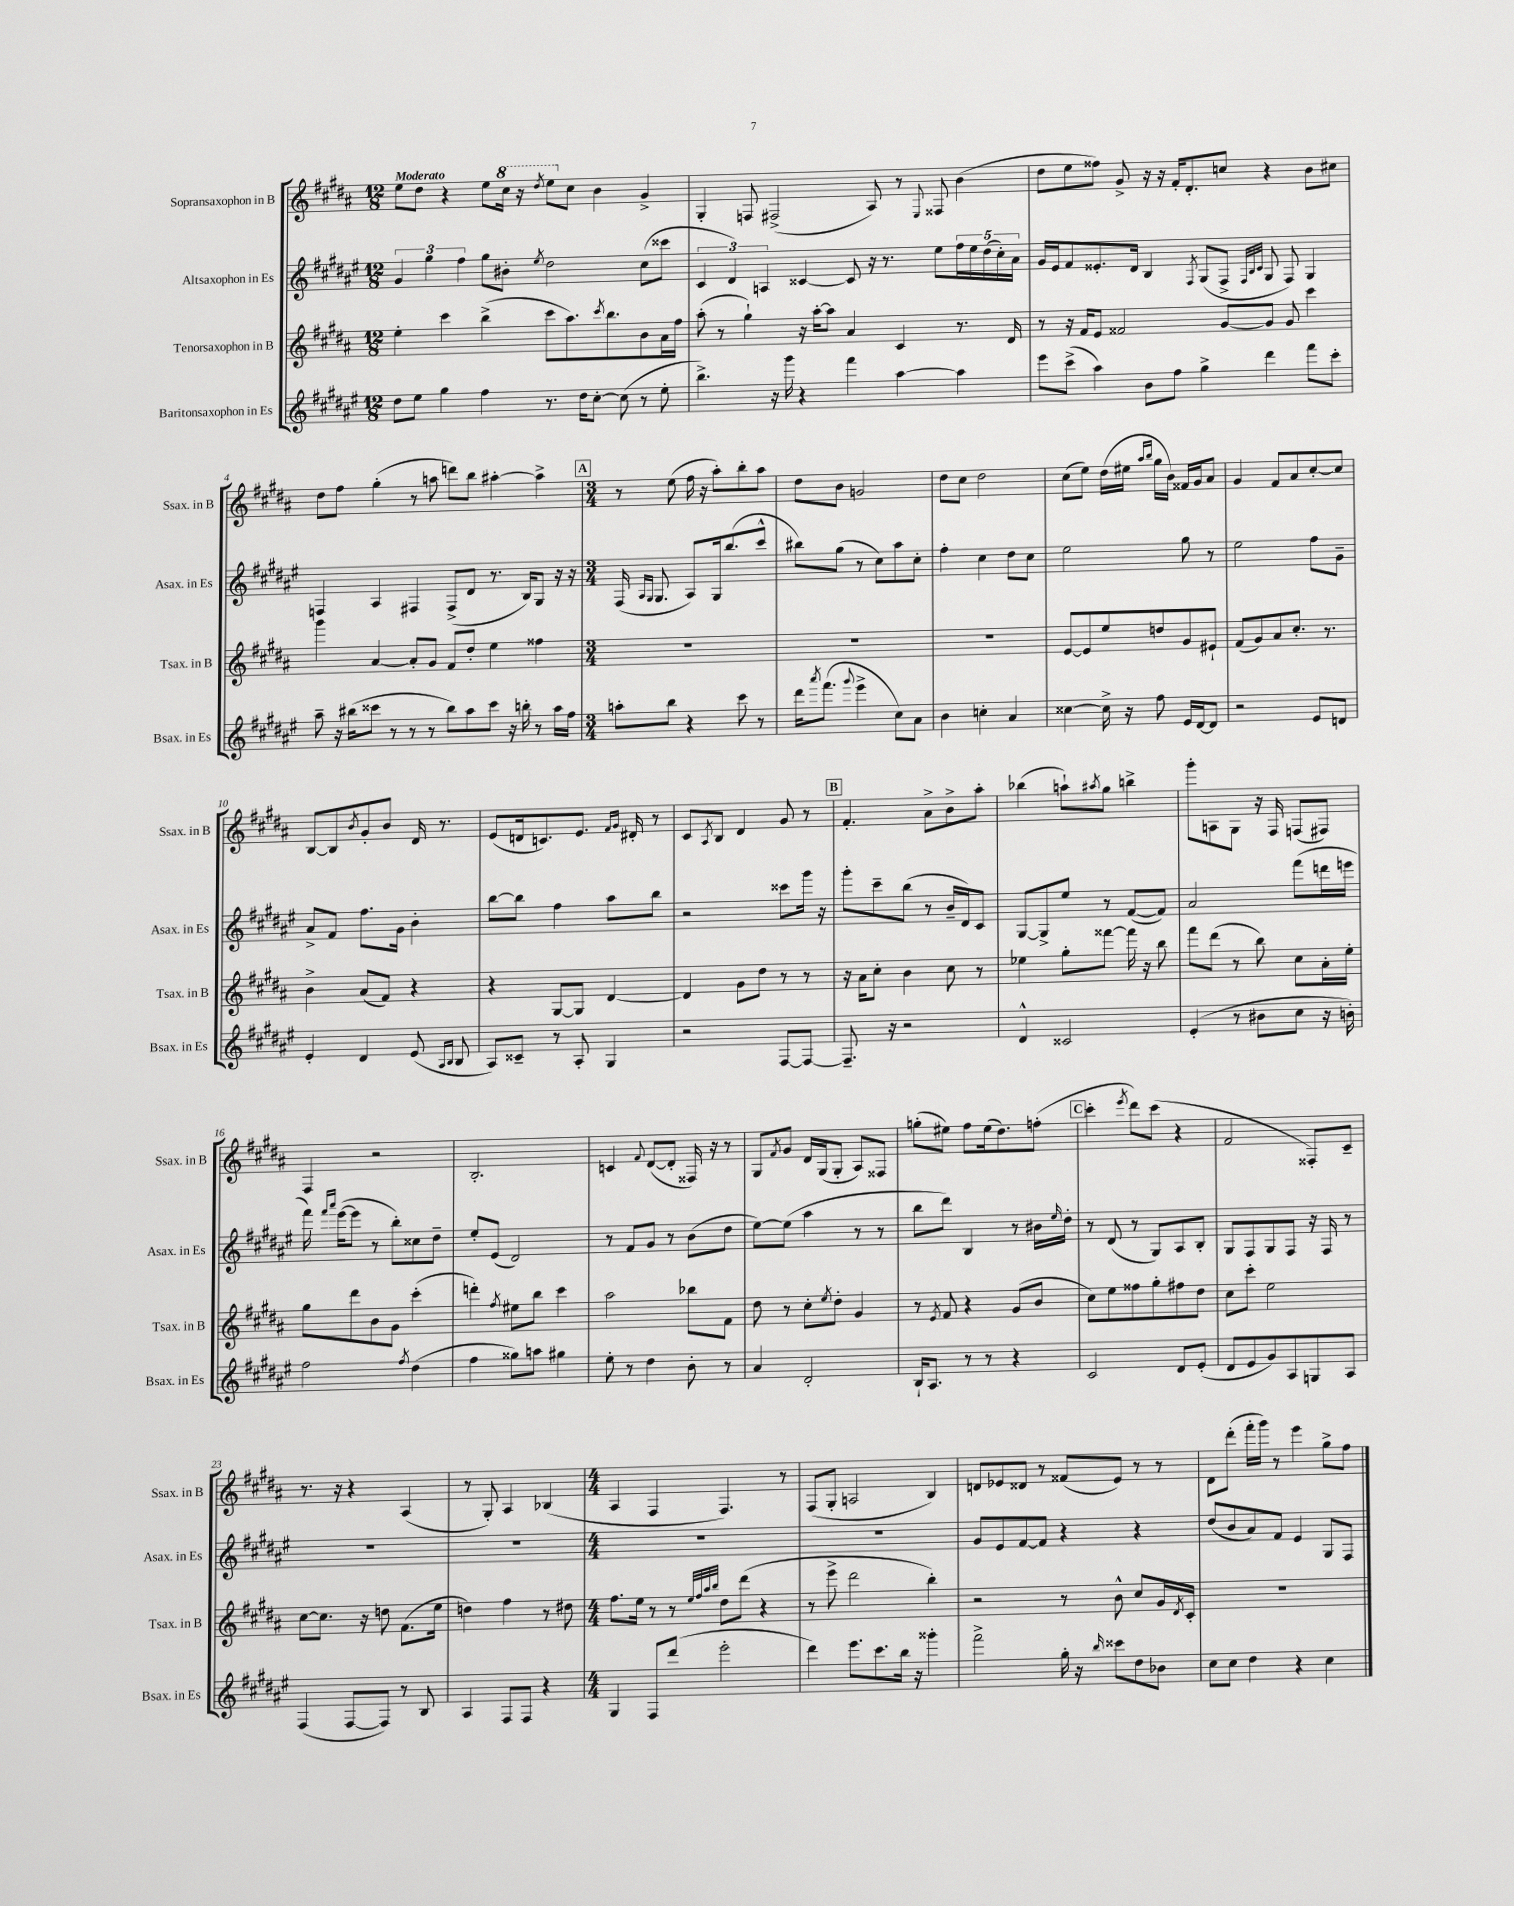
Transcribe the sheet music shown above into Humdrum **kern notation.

**kern	**kern	**kern	**kern
*part4	*part3	*part2	*part1
*staff4	*staff3	*staff2	*staff1
*I"Baritonsaxophon in Es	*I"Tenorsaxophon in B	*I"Altsaxophon in Es	*I"Sopransaxophon in B
*I'Bsax. in Es	*I'Tsax. in B	*I'Asax. in Es	*I'Ssax. in B
*clefG2	*clefG2	*clefG2	*clefG2
*k[f#c#g#d#a#e#]	*k[f#c#g#d#a#]	*k[f#c#g#d#a#e#]	*k[f#c#g#d#a#]
*M12/8	*M12/8	*M12/8	*M12/8
=1	=1	=1	=1
!	!	!	!LO:TX:a:B:t=Moderato
8dd#\L	4ee'\	6g#/	8ee\L
8ee#\J	.	.	8dd#\J
.	.	6gg#\	.
4gg#\	4ccc#\	.	4r
.	.	6ff#\	.
4ff#\	(4bb^\	8gg#\L	8ee\L
*	*	*	*8va
.	.	8b#X'\J	16ccc#\Jk
.	.	.	16r
.	.	8qee#/	8qddd#/
8.r	8ccc#\L	2dd#\	8eee\L
*	*	*	*X8va
.	8.aa#\)	.	8cc#\J
16dd#\KL	.	.	.
[8cc#'\J	.	.	4b\
.	8qccc#/	.	.
.	8.bb\	.	.
(8cc#\]	.	.	.
8r	8b\	(8cc#\L	4g#^/
8ee#'\	16a#\L	8ccc##X\J	.
.	16ff#\JJ	.	.
=2	=2	=2	=2
4.bb^\)	(8aa#'\	6c#/	4G#'/
.	8r	.	.
.	.	6d#/)	.
.	4gg#`\)	.	8Fn/
.	.	6An/	.
16r	.	.	(2F#X^/
16ggg#\	.	.	.
4r	16r	[4c##X/	.
.	[16aa#'\KL	.	.
.	8aa#\J]	.	.
4fff#\	4a#/	8c##/]	.
.	.	16r	8A#/)
.	.	8.r	.
[4aa#\	4c#/	.	8r
.	.	.	8qqE/
.	.	8ee#\L	8F##X/
4aa#\]	8.r	20ff#\L	(4b\
.	.	20ee#\	.
.	.	(20dd#\	.
.	.	20cc#'\)	.
.	16d#/	.	.
.	.	20a#\JJ	.
=3	=3	=3	=3
8eee#\L	8r	16g#/LL	8dd#\L
.	.	16e#/J	.
(8ccc#^\J	16r	8f#/	8ee\
.	16f#/KL	.	.
4aa#\)	8e/J	8.e##X'/	8ff##X\J)
.	2f##X/	.	8g#^/
.	.	16d#/Jk	.
8b\L	.	4B/	16r
.	.	.	16r
8ff#\J	.	.	16f#'/KL
.	.	.	8.d#'/
.	.	8qF#/	.
4gg#^\	.	(8G#/L	.
.	[8g#/L	8F#^/J	8ccn/J
.	.	32qqF#/LLL	.
.	.	32qqB/	.
.	.	32qqc#/JJJ	.
4ddd#\	8g#/J]	8G#/	4r
.	8g#/	8F#/)	.
8fff#\L	4ccc#\	4G#/	8b\L
8ccc#'\J	.	.	8cc#X\J
!!LO:LB:g=z
=4	=4	=4	=4
8aa#~\	4ggg#\	4Fn/	8dd#\L
16r	.	.	8ff#\J
(16bb#X\KL	.	.	.
8ccc##X\J	[4a#/	4A#/	(4gg#'\
8r	.	.	.
8r	8a#'/L]	4F#X/	8r
8r	8g#/J	.	8aan\
8bb#\L)	8f#/L	(8F#^/L	8dddn\L)
8aa#\	8dd#'/J	8d#/J	8bb\J
8ccc##\J	4ee\	8.r	[4aa#X'\
16r	.	.	.
16bbn'\	.	16B/KL)	.
8r	4ff##X\	8G#/J	4aa#^\]
16aa#\LL	.	16r	.
16ff#\JJ	.	16r	.
!!LO:REH:place=s1:t=A
=5	=5	=5	=5
*M3/4	*M3/4	*M3/4	*M3/4
8aan'\L	2.r	(16F#/	8r
.	.	16qqA#/LL	.
.	.	16qqG#/JJ	.
.	.	8.G#/	.
8bb\J	.	.	(8ee\
4r	.	8A#/L)	16ff#\
.	.	.	16r
.	.	16G#/k	8aa#'\L)
.	.	(8.bb/	.
8ccc#\	.	.	8bb'\
8r	.	8ccc#^^/J	8aa#\J
=6	=6	=6	=6
16ddd#\KL	2.r	8bb#X\L)	8dd#\L
8qaaa#/	.	.	.
(8.fff#\J	.	.	.
.	.	(8gg#\J	8b\J
8qqggg#/	.	.	.
4eee#^\	.	8r	2gn/
.	.	8cc#\L)	.
8cc#\L)	.	8aa#\	.
8a#\J	.	8cc#'\J	.
=7	=7	=7	=7
4b\	2.r	4ff#'\	8dd#\L
.	.	.	8cc#\J
4ccn'\	.	4cc#\	2dd#\
4a#/	.	8dd#\L	.
.	.	8cc#\J	.
=8	=8	=8	=8
[4cc##X\	[8e/L	2ee#\	(8cc#\L
.	8e/]	.	8ee\J)
16cc##^\]	8ee/	.	(16dd#\LL
16r	.	.	16ee#X\JJ
.	.	.	16qqaa#/LL
.	.	.	16qqbb/JJ
8ff#\	8ddn/	.	16gg#\LL
.	.	.	16b\JJ)
16e#/LL	8g#/	8gg#\	16f##X/LL
[16d#/J	.	.	16g#/J
8d#/J]	8e#X`/J	8r	8a#/J
=9	=9	=9	=9
2r	(8f#/L	2ee#\	4g#/
.	8g#/)	.	.
.	8a#/	.	8f#/L
.	8.cc#'/J	.	8a#/
8e#/L	.	8ff#\L	[8cc#'/
.	8.r	.	.
8dn/J	.	8g#~\J	8cc#/J]
!!LO:LB:g=z
=10	=10	=10	=10
4e#'/	4b^\	8a#^/L	[8B/L
.	.	8f#/J	8B/]
.	.	.	8qb/
4d#/	(8a#/L	8.ff#\L	8g#'/
.	8f#/J)	.	8b/J
.	.	16g#\Jk	.
(8e#/	4r	4b'\	16d#/
.	.	.	8.r
16qqA#/LL	.	.	.
16qqB/JJ	.	.	.
8B/	.	.	.
=11	=11	=11	=11
8A#/L)	4r	[8bb\L	(8e/L
8c##X~/J	.	8bb\J]	16dn/k
.	.	.	8.cn/)
8r	[8G#/L	4ff#\	.
8A#'/	8G#/J]	.	8.e/J
4G#/	[4d#/	8aa#\L	.
.	.	.	16qqf#/LL
.	.	.	16qqg#/JJ
.	.	.	16d#X'/
.	.	8bb\J	8r
=12	=12	=12	=12
2r	4d#/]	2r	8c#/L
.	.	.	8qA#/
.	.	.	8B/J
.	8g#\L	.	4d#/
.	8dd#\J	.	.
[8F#/L	8r	8ccc##X\L	8g#/
8F#/J_	8r	16ggg#\Jk	8r
.	.	16r	.
!!LO:REH:place=s1:t=B
=13	=13	=13	=13
8.F#~/]	16r	8ggg#'\L	4.f#'/
.	16a#\KL	.	.
.	8cc#'\J	8ccc#~\	.
16r	.	.	.
2r	4b\	(8bb\J	.
.	.	8r	8a#^\L
.	8cc#\	16b~/LL	8b^\
.	.	16d#/J)	.
.	8r	8c#/J	8aa#'\J
=14	=14	=14	=14
4d#^^/	4ee-X\	[8G#/L	(4bb-X\
.	.	8G#^/]	.
2c##X/	8gg#'\L	8ee#/J	8aan`\L)
.	.	.	8qaa#X/
.	[8fff##X\J	8r	8gg#\J
.	16fff##\]	([8f#/L	4bbn^\
.	16r	.	.
.	8bb\	8f#/J])	.
=15	=15	=15	=15
(4e#'/	8fff#\L	2a#/	8ggg#'\L
.	(8ddd#\J	.	8An\
8r	8r	.	8G#\J
8b#X\L	8bb\)	.	16r
.	.	.	16F#/
8cc#\J	8cc#\L	(8fff#\L	(8Fn/L
16r	16a#'\L	16dddn\L	8F#X/J)
16bn'\)	16ee'\JJ	16eeen\JJ	.
!!LO:LB:g=z
=16	=16	=16	=16
2ff#\	8gg#\L	16fff#\)	4F#/
.	.	16qqfff#/LL	.
.	.	16qqaaa#/JJ	.
.	.	([16eee#\KL	.
.	8ddd#\	8eee#\J]	.
.	8b\	8r	2r
.	8g#\J	8bb'\L)	.
8qff#/	.	.	.
(4dd#\	(4ccc#'\	8cc##X\	.
.	.	8dd#~\J	.
=17	=17	=17	=17
4ff#\	4dddn'\)	8ee#'/L	2.B'/
.	.	(8e#/J	.
.	8qff#/	.	.
8gg##X\L)	8ee#X\L	2d#/)	.
8aan\J	8bb\J	.	.
4gg#X\	4ccc#\	.	.
=18	=18	=18	=18
8ee#'\	2aa#\	8r	4cn/
8r	.	8f#/L	.
.	.	.	8qqf#/
4dd#\	.	8g#/J	([8d#/L
.	.	8r	8d#'/J]
8b'\	8bb-X\L	(8b\L	16F##X/)
.	.	.	16r
8r	8f#\J	8dd#\J	8r
=19	=19	=19	=19
4a#/	8dd#\	[8ee#\L)	8G#/L
.	.	.	8qf#/
.	8r	(8ee#\J]	8g#/J
2d#'/	8cc#'\L	4aa#\	16d#/LL
.	.	.	(16G#/J
.	8qee/	.	.
.	8dd#'\J	.	8G#'/J
.	4g#/	8r	8A#/L)
.	.	8r	8F##X/J
=20	=20	=20	=20
16B`/KL	8r	8bb\L	(8ggn'\L
8.A#/J	.	.	.
.	8qe/	.	.
.	8f#/	8ddd#\J)	8ee#X\J)
8r	4r	4B/	8ff#\L
8r	.	.	(16ee#\k
.	.	.	8.dd#\)
4r	(8g#/L	8r	.
.	8b/J	16b#X\LL	(8ffn'\J
.	.	16qqee#/	.
.	.	16dd#'\JJ	.
!!LO:REH:place=s1:t=C
=21	=21	=21	=21
2c#/	8cc#\L)	8r	4ccc#'\
.	8ee\	(8d#/	.
.	.	.	8qeee/
.	8ff##X\	8r	8ddd#\L)
.	8gg#'\	8G#/L)	(8ccc#\J
8d#/L	8ff#X\	8A#/	4r
(8e#'/J	8dd#\J	8B'/J	.
=22	=22	=22	=22
8d#/L	8cc#\L	8G#/L	2f#/
8e#/	8ccc#'\J	8F#/	.
8g#/)	2ee\	8G#/	.
8A#/	.	8F#/J	.
8Gn/	.	16r	8F##X'/L)
.	.	16F#/	.
8A#/J	.	8r	8c#~/J
!!LO:LB:g=z
=23	=23	=23	=23
(4F#/	[8cc#\L	2.r	8.r
.	8.cc#\J]	.	.
.	.	.	16r
[8F#/L	.	.	4r
.	16r	.	.
8F#/J])	8ddn\	.	.
8r	(8.f#\L	.	(4A#/
8B/	.	.	.
.	16ee\Jk	.	.
=24	=24	=24	=24
4A#/	4ddn\)	2.r	8r
.	.	.	8G#'/)
8F#/L	4ff#\	.	4A#/
8F#/J	.	.	.
4r	8r	.	(4B-X/
.	8dd#X\	.	.
=25	=25	=25	=25
*M4/4	*M4/4	*M4/4	*M4/4
4G#/	8.ff#\L	1r	4A#/
.	16ee\Jk	.	.
8F#/L	8r	.	4F#/
(8ddd#/J	8r	.	.
.	32qqee/LLL	.	.
.	32qqff#/	.	.
.	32qqaa#/	.	.
.	32qqbb/JJJ	.	.
2eee#'\	8dd#\L	.	4.F#/)
.	(8ddd#\J	.	.
.	4r	.	.
.	.	.	8r
=26	=26	=26	=26
4ddd#\)	8r	1r	(8F#/L
.	8eee^\	.	8G#'/J
8.eee#\L	2ddd#\	.	2An/
8.ccc#\	.	.	.
16bb\Jk	.	.	.
16r	.	.	.
4ggg##X'\	4bb'\)	.	4B/)
=27	=27	=27	=27
2fff#^\	2r	8g#/L	8dn/L
.	.	8e#/	8e-X/
.	.	[8f#/	8d##X/J
.	.	8f#/J]	8r
16gg#'\	8r	4r	(8f##X/L
16r	.	.	.
16qqbb/	.	.	.
8ccc##X\L	8b^^\	.	8e-/J)
8dd#\	8cc#/L	4r	8r
8b-X\J	16g#/L	.	8r
.	8qd#/	.	.
.	16c#'/JJ	.	.
=28	=28	=28	=28
8cc#\L	1r	(8dd#/L	8d#\L
8cc#\J	.	8b/	(8ddd#'\J
4dd#\	.	8a#/)	16fff#'\LL
.	.	.	16ggg#\JJ)
.	.	8f#/J	8r
4r	.	4e#/	4eee\
4cc#\	.	8G#/L	8gg#^\L
.	.	8F#/J	8ff#\J
==	==	==	==
*-	*-	*-	*-
